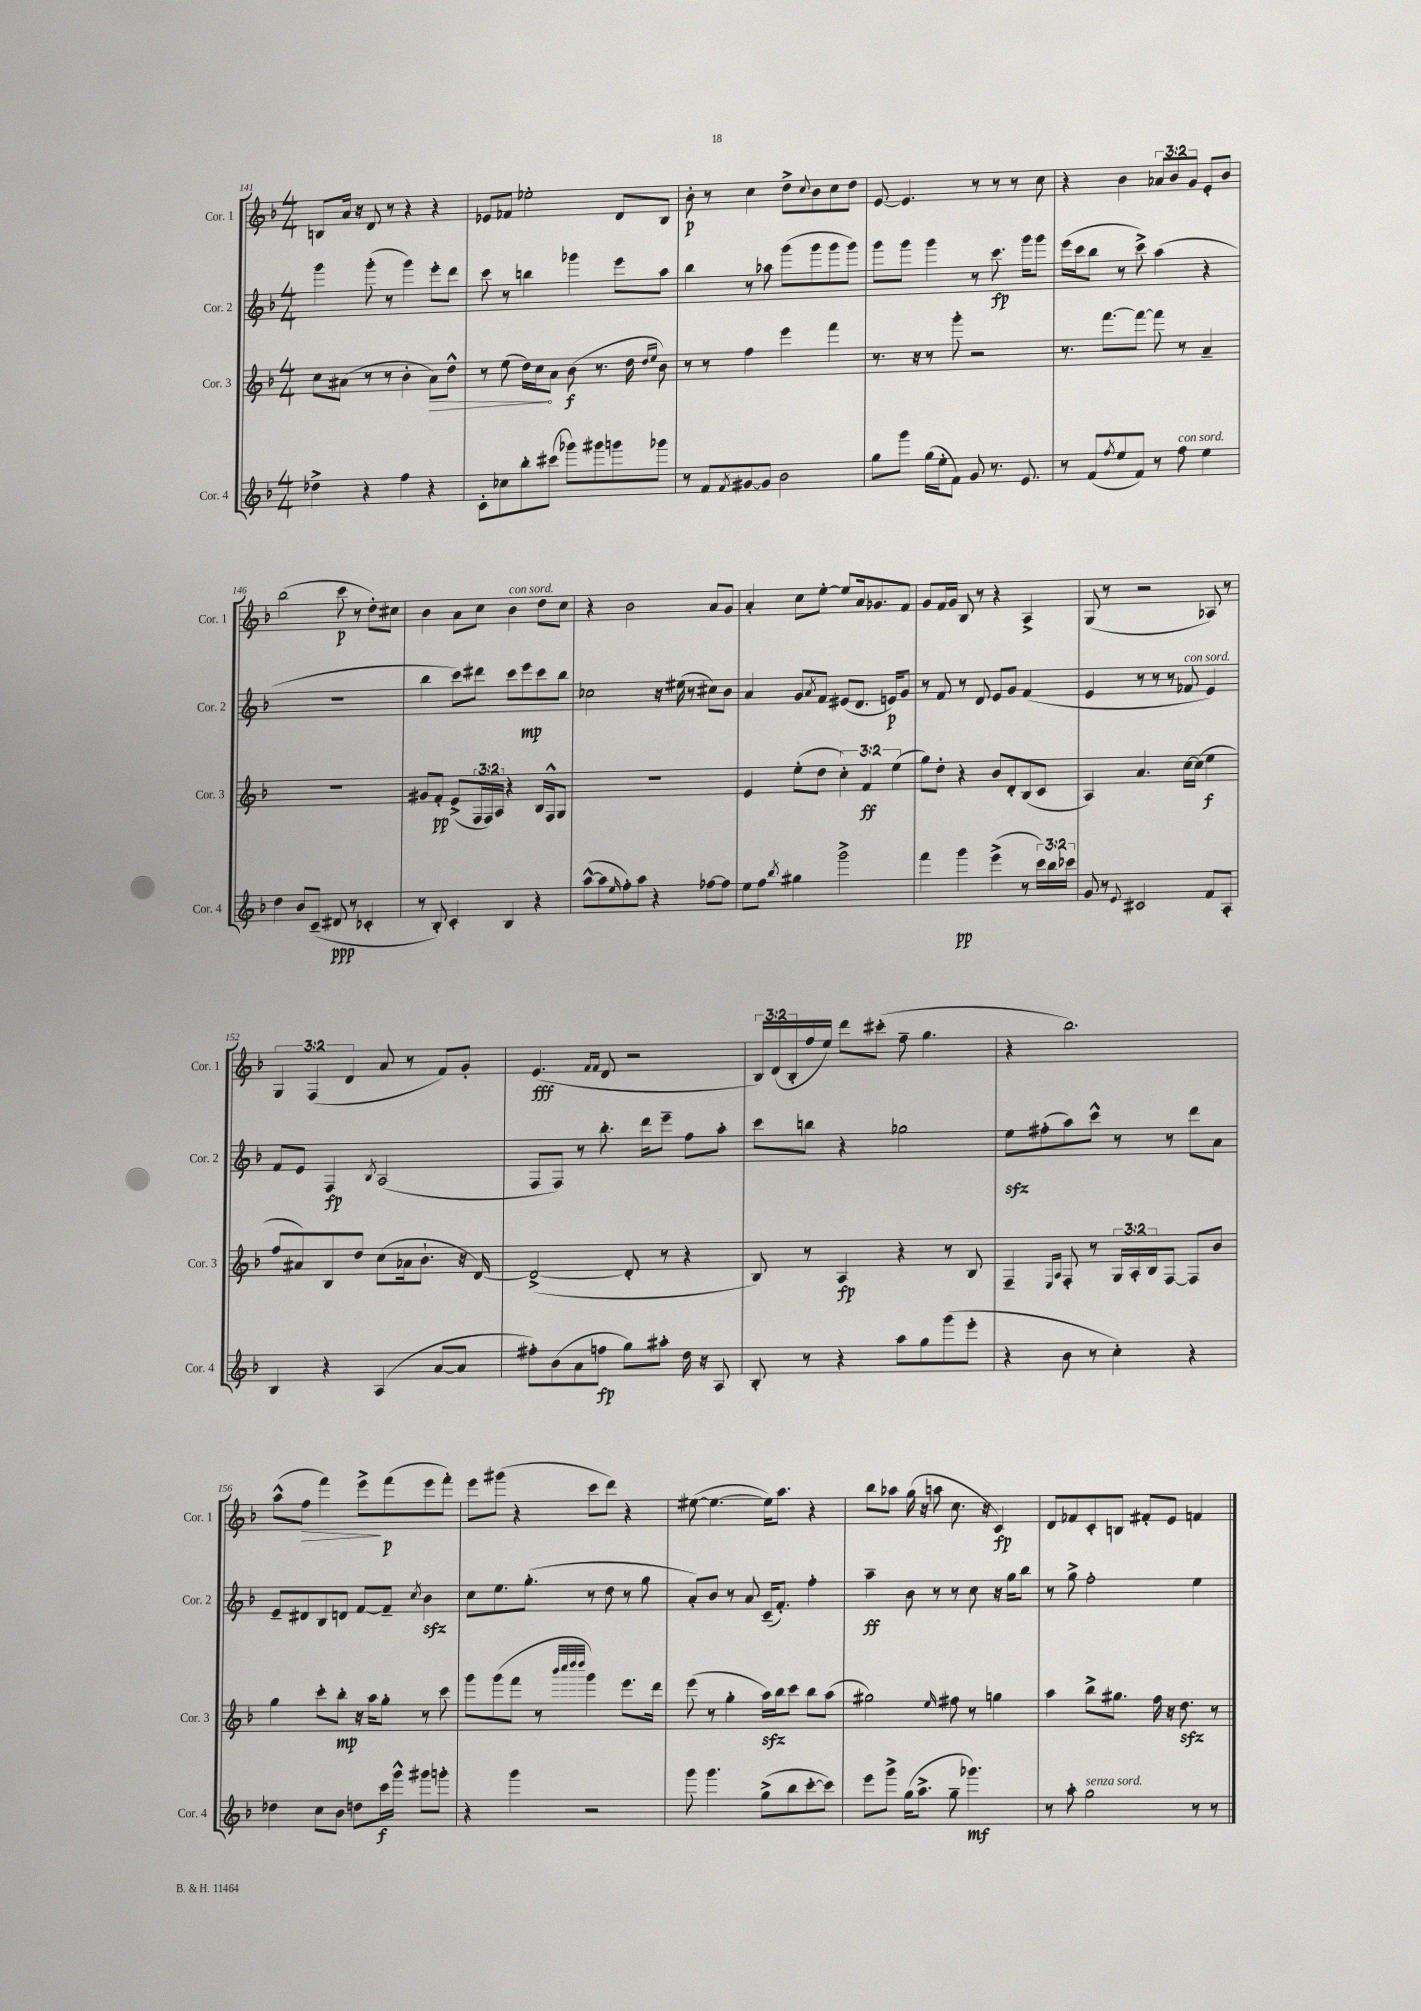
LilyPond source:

<<
\new StaffGroup <<
\new Staff = "s0" \with { instrumentName = "Cor. 1" shortInstrumentName = "Cor. 1" } {
    \clef treble \key f \major \numericTimeSignature \time 4/4 \override Staff.TupletNumber.text = #tuplet-number::calc-fraction-text
    b8 a'16 r16 d'8 r8 r4 r4 |
    ees'8 fes'8 ees''2-. d'8 bes8 |
    bes'8-.\p r8 c''4 d''8-> \appoggiatura { c''8 } bes'8 c''8 d''8 |
    e'8~ e'4. r8 r8 r8 c''8 |
    r4 bes'4 \tuplet 3/2 { aes'8 bes'8 g'8 } e'8-. bes'8 |
    bes''2( c'''8\p r8 d''8-.) cis''8 |
    bes'4 a'8 c''8 bes'4^\markup { \italic "con sord." } d''8 c''8 |
    r4 bes'2 a'8 g'8 |
    a'4-. c''8 e''8~-. e''8 a'16 ges'8. f'8 |
    g'8 f'16 g'16 bes8 r8 r4 a4-> |
    g8( r8 r2 aes8) r8 |
    \tuplet 3/2 { g4 f4( d'4 } a'8 r8 f'8) g'8-. |
    e'4.\fff( \grace { f'16 f'16 } d'8 r2 |
    \tuplet 3/2 { bes16) d'16( bes16-. } f''16 e''16) d'''8 cis'''8-.( f''8-- g''4. |
    r4 bes''2.) |
    a''8-^( f''8\> f'''4) e'''8->\! f'''8\p( e'''8 f'''8-.) |
    e'''8 gis'''8( r4 c'''8 d'''8) r4 |
    eis''8~( eis''4.~ eis''16) a''8. r4 |
    bes''8 aes''8 g''16( r16 a''8 c''8. r16 c'4\fp) |
    d'8 fes'8 c'8-. b8 fis'8-. e'8 f'4 \bar "|." |
}
\new Staff = "s1" \with { instrumentName = "Cor. 2" shortInstrumentName = "Cor. 2" } {
    \clef treble \key f \major \numericTimeSignature \time 4/4
    g'''4 g'''8-.( r8 g'''4) e'''8-. d'''8 |
    c'''8 r8 b''4 ges'''4 e'''8 a''8 |
    bes''4 r8 aes''8 g'''8( g'''8 g'''8 g'''8) |
    g'''8 g'''8 g'''4 r8 c'''8.\fp g'''16 g'''8 |
    e'''16( c'''16 bes''8 r8 c'''8->) a''4( r4 |
    R1 |
    bes''4 c'''8) dis'''8 c'''8 e'''8\mp c'''8 bes''8 |
    ces''2 r16 eis''16( r8 cis''8) bes'8 |
    a'4 g'8 \acciaccatura { a'8 } f'8 eis'8( d'8. e'16\p) g'8 |
    r8 f'8 r8 d'8 e'8 g'8 f'4( |
    e'4 r8 r8 r8 fes'8^\markup { \italic "con sord." } e'4) |
    f'8 e'8 f4\fp \acciaccatura { bes8 } a2( |
    f8 f8) r8 bes''8.-. d'''16 e'''8-- f''8 a''8-. |
    c'''8 b''8 r4 ges''2 |
    e''8\sfz fis''8-.( a''8) c'''8-^ r8 r8 d'''8 a'8 |
    e'8-- dis'8 bes8 d'8 f'8~ f'8-- \acciaccatura { c''8 } bes'4\sfz |
    c''8 e''8. g''8.-.( r8 d''8 r8 g''8 |
    a'8-.) bes'8 r8 a'8 c'16--( f'8.-.) f''4-. |
    a''4--\ff bes'8 r8 r8 c''8 r16 g''16 bes''8 |
    r8 g''8-> f''2-. e''4 \bar "|." |
}
\new Staff = "s2" \with { instrumentName = "Cor. 3" shortInstrumentName = "Cor. 3" } {
    \clef treble \key f \major \numericTimeSignature \time 4/4 \override Staff.TupletNumber.text = #tuplet-number::calc-fraction-text
    c''8 ais'8( r8 r8 bes'4-. \once \override Hairpin.circled-tip = ##t ais'8\>) d''8-^ |
    r8 e''8( d''16) c''16\! a'8 bes'8\f( r8. d''16 \grace { d''16 e''16 } bes'8) |
    r8 r8 f''4 e'''4 f'''4 |
    r8. r16 r8 g'''8-. r2 |
    r8. f'''8.~ f'''8~ f'''8 r8 a'4-- |
    R1 |
    gis'8 f'8-.\pp e'8->( \tuplet 3/2 { f16 f16) a16 } r4 bes16 f16-^ g8 |
    R1 |
    e'4 e''8-.( d''8 \tuplet 3/2 { c''4-.) f'4\ff e''4( } |
    g''8) d''8-. r4 bes'8 d'8-. bes8( c'8 |
    a4) a'4. c''16~ c''16( e''4\f |
    f''8 ais'8) bes8 d''8 c''8( aes'16 bes'8.-! r16 d'16~) |
    d'2~->( d'8-. r8 r4 |
    bes8) r8 a4\fp r4 r8 bes8 |
    f4-- \grace { e16 a16 } f8-. r8 \tuplet 3/2 { g16 a16-. bes16 } f8~ f8 bes'8 |
    g''4 c'''8-. bes''8-.\mp r16 a''16 g''8-. r8 c'''8 |
    g'''8 g'''8( f'''8 r8 \grace { bes'''32 c''''32 d''''32 d''''32 } g'''4) e'''8. d'''16 |
    e'''8( r8 g''4-. a''16\sfz) bes''16 c'''8 bes''8 a''8( |
    gis''2) \grace { e''16 } fis''8 r8 g''4 |
    a''4 bes''8-> gis''8. f''16 r16 d''8.\sfz r8 \bar "|." |
}
\new Staff = "s3" \with { instrumentName = "Cor. 4" shortInstrumentName = "Cor. 4" } {
    \clef treble \key f \major \numericTimeSignature \time 4/4 \override Staff.TupletNumber.text = #tuplet-number::calc-fraction-text
    des''4-> r4 f''4 r4 |
    c'8-. ces''8 bes''8-. cis'''8( ges'''8) gis'''8 g'''8 ges'''8 |
    r8 f'8 \acciaccatura { f'8 } gis'8~ gis'8 bes'2 |
    g''8 g'''8 g''16( e''16-. f'8) g'8 r8. e'8. |
    r8 f'8( \acciaccatura { f''8 } e''8 f'8) r8 f''8^\markup { \italic "con sord." } e''4 |
    d''4 bes'8 c'8--( dis'8\ppp r8 ces'4-. |
    r8 bes8-.) c'4-. bes4 r4 |
    a''8~-^( a''8 \grace { e''16 } f''8-.) a''8 r4 fes''8~ fes''8 |
    e''8 f''8 \acciaccatura { bes''8 } gis''4 g'''2-> |
    f'''4 g'''4\pp e'''4->( r8 \tuplet 3/2 { c'''16) bes''16 ces'''16 } |
    g'8 r8 \appoggiatura { e'8 } cis'2 f'8 a8-. |
    bes4 r4 a4( a'8~ a'8 |
    fis''8-.) bes'8( a'8 f''8\fp g''8) ais''8-. d''16 r16 a8 |
    bes8-. r8 r4 a''8 g''8 g'''8( e'''8-. |
    r4 bes'8 r8 c''4-.) r4 |
    des''4 c''8 bes'8 d''8 c'''16\f g'''16-^ gis'''8 g'''8-. |
    r4 g'''4 r2 |
    g'''8 g'''4. g''8->( bes''8 c'''8~-. c'''8) |
    e'''8 g'''8-> g''16( a''8.-> g''8-- ges'''4.\mf) |
    r8 a''8-. g''2^\markup { \italic "senza sord." } r8 r8 \bar "|." |
}
>>
>>
\layout { \context { \Score currentBarNumber = #141 } }
